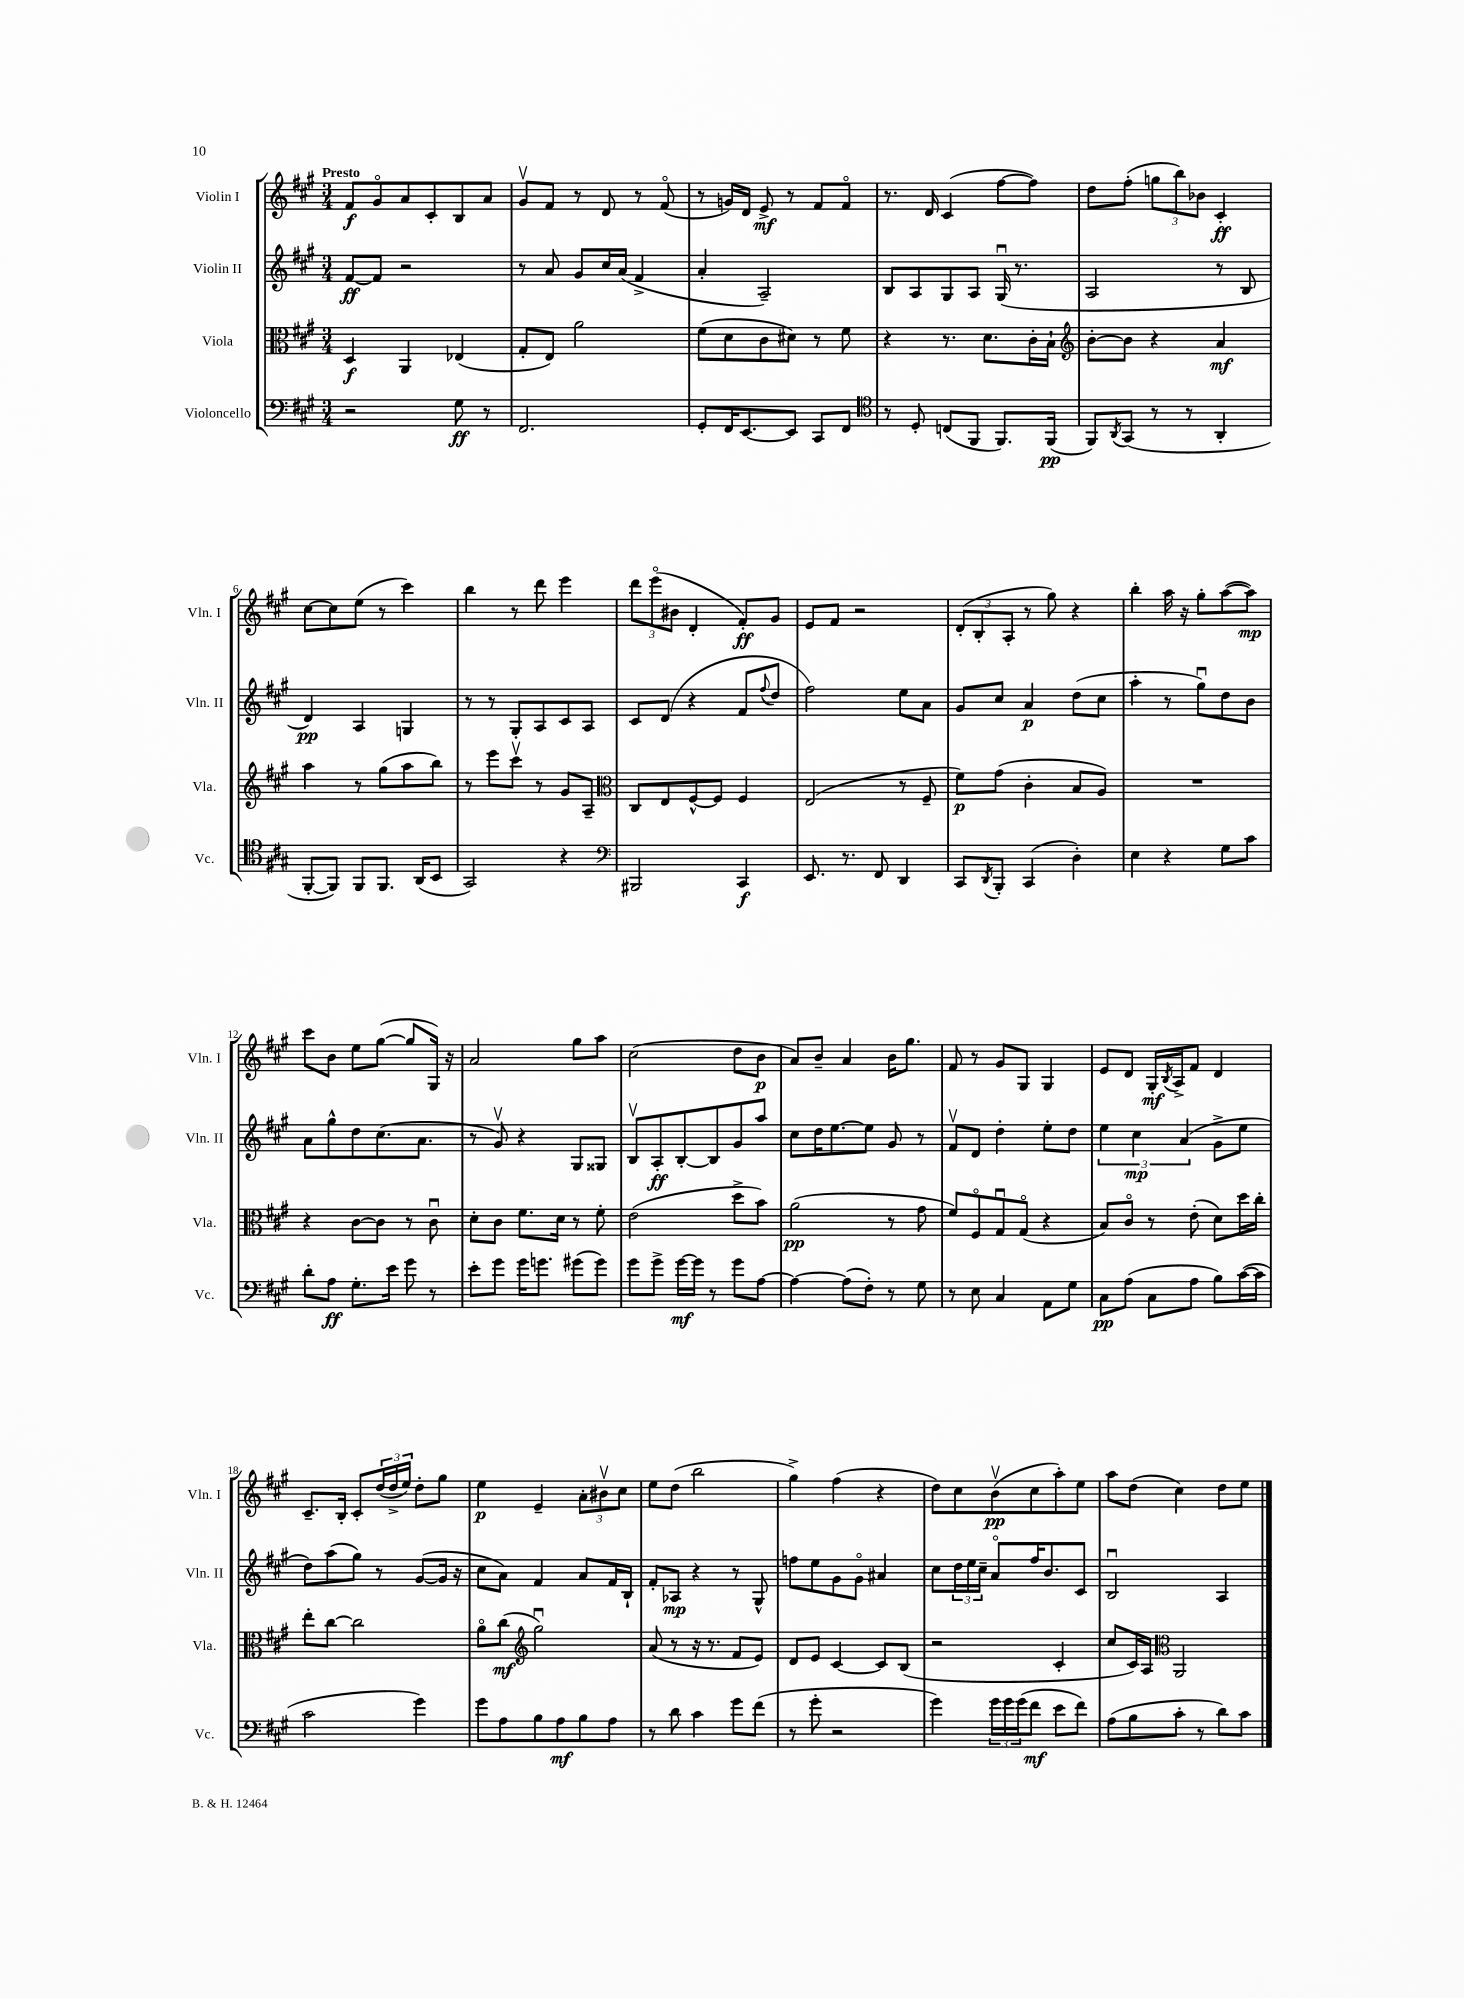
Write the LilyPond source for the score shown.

<<
\new StaffGroup <<
\new Staff = "s0" \with { instrumentName = "Violin I" shortInstrumentName = "Vln. I" } {
    \clef treble \key a \major \numericTimeSignature \time 3/4 \tempo "Presto"
    fis'8\f gis'8\flageolet a'8 cis'8-. b8 a'8 |
    gis'8\upbow fis'8 r8 d'8 r8 fis'8\flageolet( |
    r8 g'16) d'16 e'8->\mf r8 fis'8 fis'8\flageolet |
    r8. d'16 cis'4( fis''8~ fis''8) |
    d''8 fis''8-.( \tuplet 3/2 { g''8 b''8) bes'8 } cis'4-.\ff |
    cis''8~ cis''8 e''8( r8 cis'''4) |
    b''4 r8 d'''8 e'''4 |
    \tuplet 3/2 { d'''8 e'''8\flageolet( bis'8 } d'4-. fis'8-.\ff) gis'8 |
    e'8 fis'8 r2 |
    \tuplet 3/2 { d'8-.( b8-. a8-. } r8 gis''8) r4 |
    b''4-. a''16 r16 gis''8-. a''8~( a''8\mp) |
    cis'''8 b'8 e''8 gis''8~( gis''8 gis16) r16 |
    a'2 gis''8 a''8 |
    cis''2( d''8 b'8\p |
    a'8) b'8-- a'4 b'16 gis''8. |
    fis'8 r8 gis'8 gis8 gis4 |
    e'8 d'8 gis16-.\mf \acciaccatura { b8 } a16-> fis'8 d'4 |
    cis'8.-- b16-. cis'8-. \tuplet 3/2 { d''16( d''16-> e''16) } d''8-. gis''8 |
    e''4\p e'4-- \tuplet 3/2 { a'8-. bis'8\upbow cis''8 } |
    e''8 d''8( b''2 |
    gis''4->) fis''4( r4 |
    d''8) cis''8 b'8\upbow\pp( cis''8 a''8-.) e''8 |
    a''8 d''8( cis''4) d''8 e''8 \bar "|." |
}
\new Staff = "s1" \with { instrumentName = "Violin II" shortInstrumentName = "Vln. II" } {
    \clef treble \key a \major \numericTimeSignature \time 3/4
    fis'8~\ff fis'8 r2 |
    r8 a'8 gis'8 cis''16 a'16( fis'4-> |
    a'4-. a2--) |
    b8 a8 gis8 a8 gis16\downbow( r8. |
    a2 r8 b8 |
    d'4\pp) a4 g4 |
    r8 r8 gis8-. a8 cis'8 a8 |
    cis'8 d'8( r4 fis'8 \appoggiatura { fis''8 } d''8 |
    fis''2) e''8 a'8 |
    gis'8 cis''8 a'4\p d''8( cis''8 |
    a''4-. r8 gis''8\downbow) d''8 b'8 |
    a'8 gis''8-^ d''8 cis''8.( a'8. |
    r8 gis'8\upbow) r4 gis8 gisis8 |
    b8\upbow a8-.\ff b8~-. b8 gis'8 a''8 |
    cis''8 d''16 e''8.~ e''8 gis'8 r8 |
    fis'8\upbow d'8 d''4-. e''8-. d''8 |
    \tuplet 3/2 { e''4 cis''4\mp a'4( } gis'8-> e''8 |
    d''8) a''8( gis''8) r8 gis'8~( gis'16 r16 |
    cis''8 a'8) fis'4 a'8 fis'16 b16-! |
    fis'8-. aes8\mp r4 r8 gis8-^ |
    f''8 e''8 gis'8 gis'8\flageolet ais'4 |
    cis''8 \tuplet 3/2 { d''16 e''16 cis''16-- } a'8\flageolet fis''16 b'8. cis'8 |
    b2\downbow a4 \bar "|." |
}
\new Staff = "s2" \with { instrumentName = "Viola" shortInstrumentName = "Vla." } {
    \clef alto \key a \major \numericTimeSignature \time 3/4
    d4\f a,4 ees4( |
    gis8-. e8) a'2 |
    fis'8( d'8 cis'8 dis'8) r8 fis'8 |
    r4 r8. d'8. cis'16-. b16-! |
    \clef treble b'8~-. b'8 r4 a'4\mf |
    a''4 r8 gis''8( a''8 b''8) |
    r8 e'''8 cis'''8\upbow r8 gis'8 a8-- |
    \clef alto cis8 e8 fis8~-^ fis8 fis4 |
    e2( r8 fis8-- |
    fis'8\p) gis'8( cis'4-. b8 a8) |
    R2. |
    r4 cis'8~ cis'8 r8 cis'8\downbow |
    d'8-. cis'8 fis'8. d'16 r8 fis'8-. |
    e'2( d''8-> b'8) |
    a'2\pp( r8 gis'8 |
    fis'8) fis8\flageolet gis8\downbow gis8\flageolet( r4 |
    b8) cis'8\flageolet r8 e'8-.( d'8) d''16 cis''16-. |
    e''8-. cis''8~ cis''2 |
    a'8\flageolet cis''8\mf( \clef treble gis''2\downbow) |
    a'8( r8 r16 r8. fis'8 e'8) |
    d'8 e'8 cis'4~ cis'8 b8( |
    r2 cis'4-. |
    cis''8 cis'16) a16 \clef alto a,2 \bar "|." |
}
\new Staff = "s3" \with { instrumentName = "Violoncello" shortInstrumentName = "Vc." } {
    \clef bass \key a \major \numericTimeSignature \time 3/4
    r2 gis8\ff r8 |
    fis,2. |
    gis,8-. fis,16 e,8.~ e,8 cis,8 fis,8 |
    \clef tenor r8 d8-. c8( fis,8 fis,8.) fis,16\pp( |
    fis,8) \acciaccatura { a,8 } gis,8( r8 r8 a,4-. |
    fis,8~-. fis,8) fis,8 fis,8. a,16( b,8 |
    gis,2) r4 |
    \clef bass bis,,2 cis,4\f |
    e,8. r8. fis,8 d,4 |
    cis,8 \acciaccatura { d,8 } b,,8-. cis,4( d4-.) |
    e4 r4 gis8 cis'8 |
    d'8-. a8\ff gis8.-. e'16 gis'8 r8 |
    e'8-. gis'8 gis'16 g'8. gis'8( gis'8) |
    gis'8 gis'8-> gis'16~\mf gis'16 r8 gis'8 a8~ |
    a4~ a8( fis8-.) r8 gis8 |
    r8 e8 cis4 a,8 gis8 |
    cis8\pp a8( cis8 a8 b8) cis'16~( cis'16 |
    cis'2 gis'4) |
    gis'8 a8 b8 a8\mf b8 a8 |
    r8 d'8 cis'4 gis'8 fis'8( |
    r8 gis'8-. r2 |
    gis'4) \tuplet 3/2 { gis'16 gis'16 gis'16( } fis'8\mf e'8 fis'8) |
    a8( b8 cis'8-. r8 d'8) cis'8 \bar "|." |
}
>>
>>
